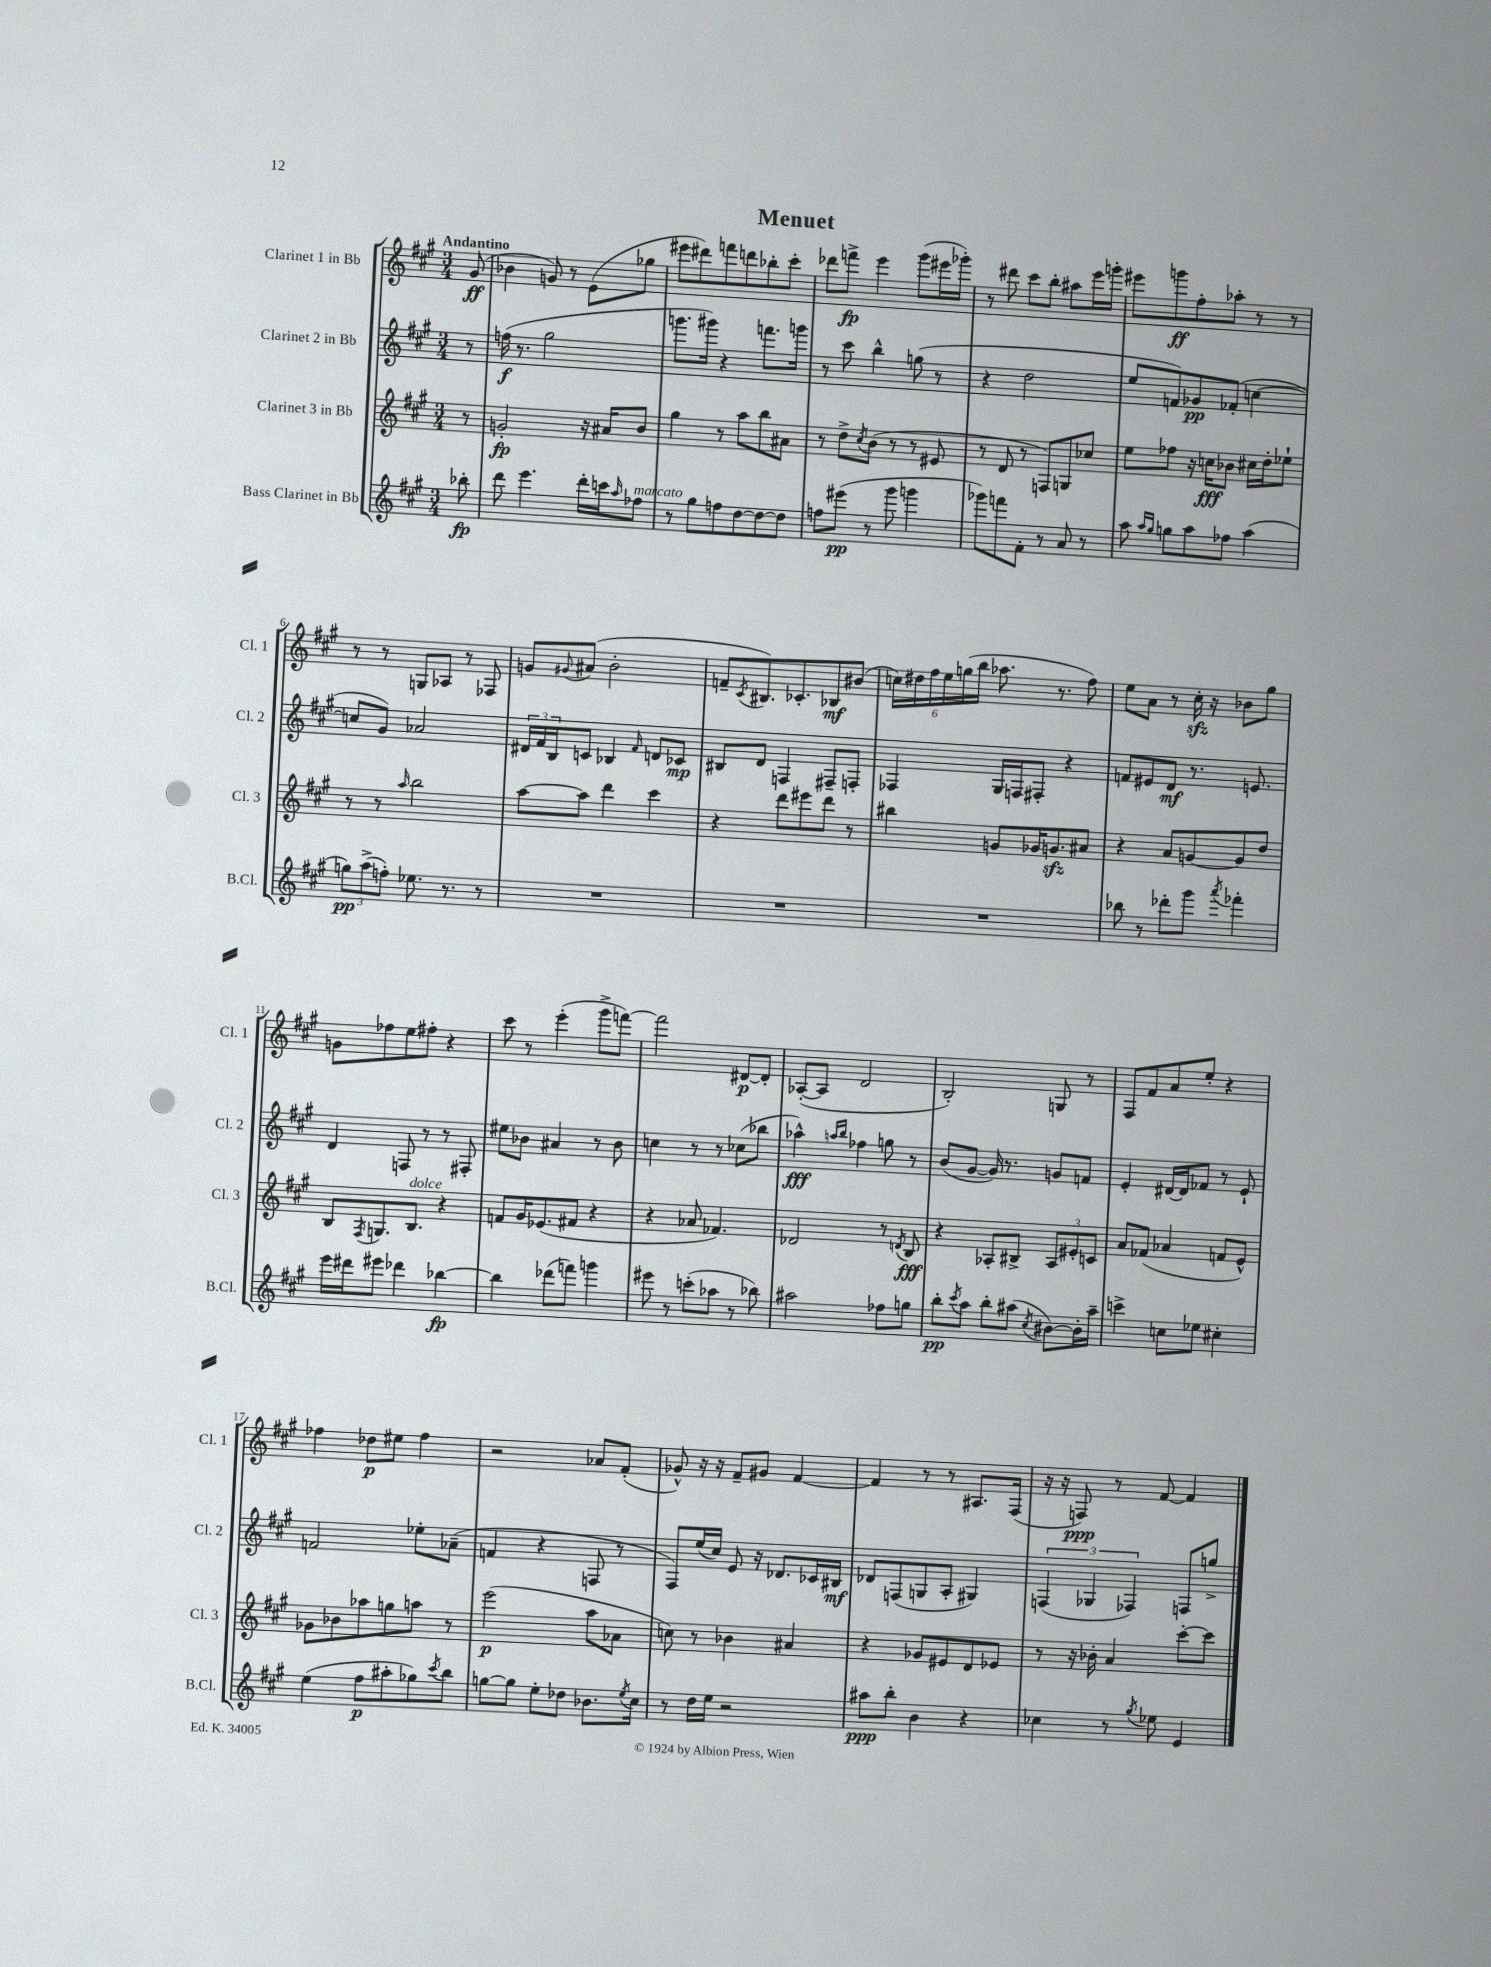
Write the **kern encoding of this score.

**kern	**dynam	**kern	**dynam	**kern	**dynam	**kern	**dynam
*part4	*part4	*part3	*part3	*part2	*part2	*part1	*part1
*staff4	*staff4	*staff3	*staff3	*staff2	*staff2	*staff1	*staff1
*I"Bass Clarinet in Bb	*	*I"Clarinet 3 in Bb	*	*I"Clarinet 2 in Bb	*	*I"Clarinet 1 in Bb	*
*I'B.Cl.	*	*I'Cl. 3	*	*I'Cl. 2	*	*I'Cl. 1	*
*clefG2	*	*clefG2	*	*clefG2	*	*clefG2	*
*k[f#c#g#]	*	*k[f#c#g#]	*	*k[f#c#g#]	*	*k[f#c#g#]	*
*M3/4	*	*M3/4	*	*M3/4	*	*M3/4	*
=	=	=	=	=	=	=	=
!	!	!	!	!	!	!LO:TX:a:B:t=Andantino	!
8bb-X'\	fp	8r	.	8r	.	(8g#/	ff
=1	=1	=1	=1	=1	=1	=1	=1
8ddd\	.	2gn'/	fp	(16ffn\	f	4b-X\	.
.	.	.	.	8.r	.	.	.
4.eee\	.	.	.	.	.	.	.
.	.	.	.	2gg#\	.	8gn/)	.
.	.	.	.	.	.	8r	.
16ddd'\LL	.	16r	.	.	.	(8e\L	.
16cccn\J	.	16a#X/KL	.	.	.	.	.
16qqaa/	.	.	.	.	.	.	.
!LO:TX:a:i:t=marcato	!	!	!	!	!	!	!
8ff-X\J	.	8b/J	.	.	.	8gg-X\J	.
=2	=2	=2	=2	=2	=2	=2	=2
8r	.	4gg#\	.	8.gggn\L	.	8eee#X\L	.
8gg#\L	.	.	.	.	.	8ddd#X\)	.
.	.	.	.	16ggg#X\Jk)	.	.	.
8ffn\	.	8r	.	4r	.	8fffn\	.
[8dd\	.	8aa\L	.	.	.	8dddn\	.
8dd\_	.	8bb\	.	8.fffn\L	.	8bb-X'\	.
8dd\J]	.	8a#X\J	.	.	.	8ccc#'\J	.
.	.	.	.	16gggn\Jk	.	.	.
=3	=3	=3	=3	=3	=3	=3	=3
8ffn\L	.	8r	.	8r	.	8ddd-X\L	.
(8eee#X\J	pp	8dd^\L	.	8ccc#\	.	8fffn^\J	fp
.	.	8qcc#/	.	.	.	.	.
8r	.	(8b\J	.	4bb^^\	.	4eee\	.
8ggg#\	.	8r	.	.	.	.	.
4gggn\	.	8r	.	(8ggn\	.	(8ggg#\L	.
.	.	8e#X/	.	8r	.	16eee#X\L	.
.	.	.	.	.	.	16ggg-X'\JJ)	.
=4	=4	=4	=4	=4	=4	=4	=4
8ggg-X\L)	.	8r	.	4r	.	8r	.
8fffn\	.	8d/	.	.	.	8ddd#X\	.
8f#'\J	.	8r	.	2dd\	.	8ccc#\L	.
8r	.	8Fn/L)	.	.	.	8bb'\J	.
8a/	.	8Gn/	.	.	.	8aa#X\L	.
8r	.	8cc-X/J	.	.	.	16eee\L	.
.	.	.	.	.	.	16gggn'\JJ	.
=5	=5	=5	=5	=5	=5	=5	=5
8aa\	.	8ee\L	.	8ee/L	.	8eee#X\L	.
16qqaa/LL	.	.	.	.	.	.	.
16qqgg#/JJ	.	.	.	.	.	.	.
8ggn\L	.	8ff-X\J	.	8fn/)	.	8gggn\	ff
8aa\	.	16r	.	8g-X/	pp	8ff#'\	.
.	.	16ccn\KL	fff	.	.	.	.
8ff-X\J	.	8b-X\J	.	(8f-X'/J	.	8aa-X'\J	.
(4aa\	.	16cc#X\LL	.	[4ccn\	.	8r	.
.	.	16dd'\J	.	.	.	.	.
.	.	8ee-X`\J	.	.	.	8r	.
!!LO:LB:g=z
=6	=6	=6	=6	=6	=6	=6	=6
12ggn\L)	pp	8r	.	8ccn/L]	.	8r	.
(12aa^\	.	.	.	.	.	.	.
.	.	8r	.	8g#/J)	.	8r	.
12ffn'\J)	.	.	.	.	.	.	.
.	.	16qqaa/	.	.	.	.	.
8.ee-X\	.	2bb\	.	2a-X/	.	8Gn/L	.
.	.	.	.	.	.	8A-X/J	.
8.r	.	.	.	.	.	.	.
.	.	.	.	.	.	8r	.
8r	.	.	.	.	.	8F-X/	.
=7	=7	=7	=7	=7	=7	=7	=7
2.r	.	[8aa\L	.	24d#X/LL	.	8gn/L	.
.	.	.	.	24f#/	.	.	.
.	.	.	.	24B/J	.	.	.
.	.	.	.	.	.	8qqg#X/	.
.	.	8aa\J]	.	8cn/J	.	(8a#X/J	.
.	.	4ddd\	.	4B-X/	.	2b'\	.
.	.	.	.	16qqf#/	.	.	.
.	.	4ccc#\	.	8dn/L	.	.	.
.	.	.	.	8c-X/J	mp	.	.
=8	=8	=8	=8	=8	=8	=8	=8
2.r	.	4r	.	8B#X/L	.	8fn~/L	.
.	.	.	.	.	.	8qc#/	.
.	.	.	.	8d/J	.	8.B#X/)	.
.	.	8ddd\L	.	4Fn/	.	.	.
.	.	.	.	.	.	8.c-X'/	.
.	.	8eee#X\	.	.	.	.	.
.	.	8ddd\J	.	8F#X~/L	.	8B-X/	mf
.	.	8r	.	8Fn'/J	.	(8b#X/J	.
=9	=9	=9	=9	=9	=9	=9	=9
2.r	.	4bb#X\	.	4F-X/	.	24ccn\LL)	.
.	.	.	.	.	.	24dd#X\	.
.	.	.	.	.	.	24ff#\	.
.	.	.	.	.	.	24ee\	.
.	.	.	.	.	.	(24ggn\	.
.	.	.	.	.	.	24bb\JJ	.
.	.	8gn/L	.	16G#/LL	.	8.aa-X\	.
.	.	.	.	16Fn/J	.	.	.
.	.	16g-X/K	.	8F#X'/J	.	.	.
.	.	8.gnzz/	.	.	.	8.r	.
.	.	.	.	4r	.	.	.
.	.	8a#X/J	.	.	.	8ff#\)	.
=10	=10	=10	=10	=10	=10	=10	=10
8bb-X\	.	4r	.	8fn/L	.	8ee\L	.
8r	.	.	.	8e#X/	.	8a\J	.
8ddd-X'\L	.	8a/L	.	8d/J	mf	8r	.
8ggg#\J	.	[8gn/	.	8.r	.	16cc#zz'\	.
.	.	.	.	.	.	16r	.
8qaaa/	.	.	.	.	.	.	.
4fff-X'\	.	8g/]	.	.	.	8b-X\L	.
.	.	.	.	8.en/	.	.	.
.	.	8dd/J	.	.	.	8gg#\J	.
!!LO:LB:g=z
=11	=11	=11	=11	=11	=11	=11	=11
16eee\LL	.	8B/L	.	4d/	.	8gn\L	.
16ddd#X\J	.	.	.	.	.	.	.
.	.	8qF#/	.	.	.	.	.
8eee#X\J	.	8.Gn/	.	.	.	8ff-X\	.
4ddd-X\	.	.	.	8Fn/	.	8ee\	.
!	!	!LO:TX:a:i:t=dolce	!	!	!	!	!
.	.	8.B/J	.	.	.	.	.
.	.	.	.	8r	.	8ff#X'\J	.
[4bb-X\	fp	4r	.	8r	.	4r	.
.	.	.	.	8F#X'/	.	.	.
=12	=12	=12	=12	=12	=12	=12	=12
4bb-\]	.	8fn/L	.	8ee#X\L	.	8ccc#\	.
.	.	16g#/K	.	8b-X\J	.	8r	.
.	.	(8.e-X/	.	.	.	.	.
(8ddd-X\L	.	.	.	4a#X/	.	(4eee'\	.
8fffn\J)	.	8f#X/J	.	.	.	.	.
4gggn\	.	4r	.	8r	.	8ggg#^\L	.
.	.	.	.	8b-\	.	[8fffn\J)	.
=13	=13	=13	=13	=13	=13	=13	=13
8eee#X\	.	4r	.	4ccn\	.	2fff\]	.
8r	.	.	.	.	.	.	.
(8cccn'\L	.	8a-X/	.	8r	.	.	.
8aa-X\J	.	4.f-X/)	.	8r	.	.	.
8r	.	.	.	(8cc-X\L	.	[8d#X/L	p
8bb-X\)	.	.	.	8bb-X\J	.	8d#'/J]	.
=14	=14	=14	=14	=14	=14	=14	=14
2aa#X\	.	2d-X/	.	4aa-X^^\)	fff	([8A-X'/L	.
.	.	.	.	.	.	8A-/J]	.
.	.	.	.	16qqaan/LL	.	.	.
.	.	.	.	16qqbb/JJ	.	.	.
.	.	.	.	4ff-X\	.	2d/	.
8ff-X\L	.	8r	.	8ggn\	.	.	.
.	.	8qdn/	.	.	.	.	.
8ggn\J	.	8B/	fff	8r	.	.	.
=15	=15	=15	=15	=15	=15	=15	=15
8bb'\L	pp	4r	.	(8b/L	.	2B'/)	.
8qccc#/	.	.	.	.	.	.	.
8aa\J	.	.	.	[8g#/J	.	.	.
8bb'\L	.	8A-X'/L	.	16g#/])	.	.	.
.	.	.	.	8.r	.	.	.
(8aa#X\J	.	8B#X^/J	.	.	.	.	.
8qcc#/	.	.	.	.	.	.	.
[8b#X\L)	.	12A-/L	.	8gn/L	.	8Gn/	.
.	.	12e#X'/	.	.	.	.	.
16b#'\L]	.	.	.	8fn/J	.	8r	.
.	.	12cn/J	.	.	.	.	.
16aa#~\JJ	.	.	.	.	.	.	.
=16	=16	=16	=16	=16	=16	=16	=16
4cccn^\	.	8a/L	.	4e'/	.	8F#/L	.
.	.	(8f-X/J	.	.	.	8f#/	.
8ccn\L	.	4a-X/	.	[16d#X/LL	.	8a/	.
.	.	.	.	16d#/J]	.	.	.
8ee-X\J	.	.	.	8f-X/J	.	8ee'/J	.
4cc#X'\	.	8fn/L	.	8r	.	4r	.
.	.	8e^^/J)	.	8e`/	.	.	.
!!LO:LB:g=z
=17	=17	=17	=17	=17	=17	=17	=17
(4ee\	.	8g-X\L	.	2fn/	.	4ff-X\	.
.	.	8b-X\	.	.	.	.	.
8ff#\L	p	8aa-X\	.	.	.	8dd-X\L	p
8aa#X'\	.	8ggn\	.	.	.	8ee#X\J	.
8gg-X\)	.	8aan\J	.	8ee-X'\L	.	4ff-\	.
8qccc#/	.	.	.	.	.	.	.
8bb\J	.	8r	.	(8a-X~\J	.	.	.
=18	=18	=18	=18	=18	=18	=18	=18
[8ggn\L	.	(2eee\	p	4fn/	.	2r	.
8gg\J]	.	.	.	.	.	.	.
8ee'\L	.	.	.	4r	.	.	.
8dd-X\J	.	.	.	.	.	.	.
8.b-X\L	.	8aa\L	.	8Fn/	.	8a-X/L	.
.	.	8a-X\J	.	8r	.	(8f#'/J	.
8qee/	.	.	.	.	.	.	.
16cc#\Jk	.	.	.	.	.	.	.
=19	=19	=19	=19	=19	=19	=19	=19
8r	.	8ccn\)	.	8F#/L)	.	8g-X^^/)	.
16dd\LL	.	8r	.	(16ee/L	.	16r	.
16ee\JJ	.	.	.	16cc#/JJ)	.	16r	.
2r	.	4b-X\	.	8e/	.	8f#~/L	.
.	.	.	.	16r	.	8g#X/J	.
.	.	.	.	8.d-X/L	.	.	.
.	.	4a#X/	.	.	.	[4f#/	.
.	.	.	.	16c-X/L	.	.	.
.	.	.	.	16B#X/JJ	mf	.	.
=20	=20	=20	=20	=20	=20	=20	=20
8aa#X\L	ppp	4r	.	8d-X/L	.	4f#/]	.
8bb'\J	.	.	.	(8Fn/	.	.	.
4b\	.	8g-X/L	.	8Gn/	.	8r	.
.	.	8e#X/	.	8A'/J	.	8r	.
4r	.	8d/	.	4G#X/)	.	8.A#X/L	.
.	.	8e-X/J	.	.	.	.	.
.	.	.	.	.	.	(16F#/Jk	.
=21	=21	=21	=21	=21	=21	=21	=21
4cc-X\	.	8r	.	(6Fn/	.	16r	.
.	.	.	.	.	.	16r	.
.	.	16r	.	.	.	8Fn/)	ppp
.	.	.	.	6G-X/	.	.	.
.	.	16b-X'\	.	.	.	.	.
8r	.	4a/	.	.	.	8r	.
.	.	.	.	6F-X/)	.	.	.
8qgg#/	.	.	.	.	.	.	.
8ee-X\	.	.	.	.	.	[8f#/	.
4e/	.	[8ccc#'\L	.	8Fn/L	.	4f#/]	.
.	.	8ccc#\J]	.	8ggn^/J	.	.	.
==	==	==	==	==	==	==	==
*-	*-	*-	*-	*-	*-	*-	*-
